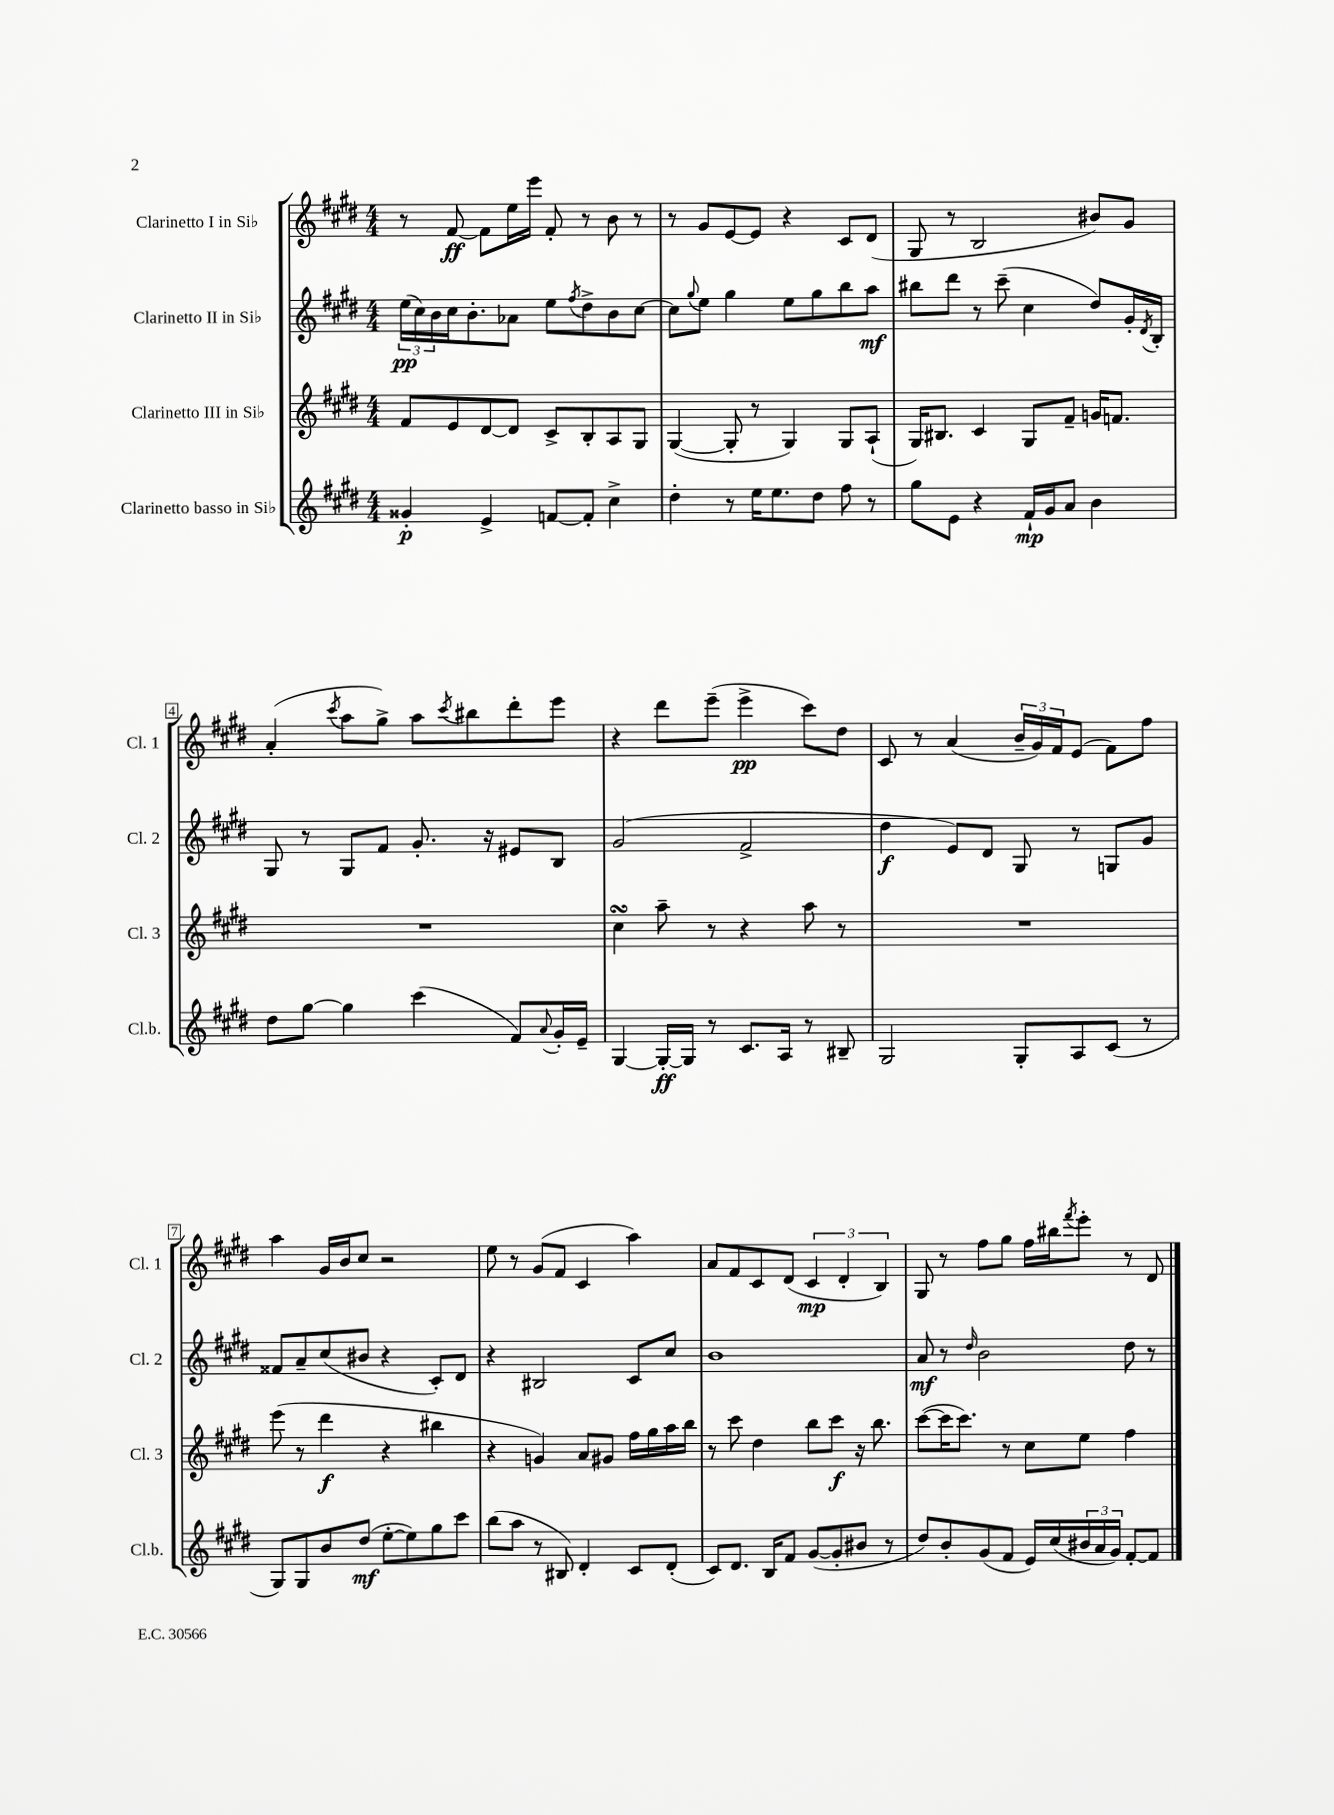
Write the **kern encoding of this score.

**kern	**dynam	**kern	**dynam	**kern	**dynam	**kern	**dynam
*part4	*part4	*part3	*part3	*part2	*part2	*part1	*part1
*staff4	*staff4	*staff3	*staff3	*staff2	*staff2	*staff1	*staff1
*I"Clarinetto basso in Si♭	*	*I"Clarinetto III in Si♭	*	*I"Clarinetto II in Si♭	*	*I"Clarinetto I in Si♭	*
*I'Cl.b.	*	*I'Cl. 3	*	*I'Cl. 2	*	*I'Cl. 1	*
*clefG2	*	*clefG2	*	*clefG2	*	*clefG2	*
*k[f#c#g#d#]	*	*k[f#c#g#d#]	*	*k[f#c#g#d#]	*	*k[f#c#g#d#]	*
*M4/4	*	*M4/4	*	*M4/4	*	*M4/4	*
=1	=1	=1	=1	=1	=1	=1	=1
4g##X'/	p	8f#/L	.	(24ee\LL	pp	8r	.
.	.	.	.	24cc#\)	.	.	.
.	.	.	.	24b\	.	.	.
.	.	8e/	.	16cc#\J	.	[8f#/	ff
.	.	.	.	8.b'\	.	.	.
4e^/	.	[8d#/	.	.	.	8f#\L]	.
.	.	8d#/J]	.	8a-X\J	.	16ee\L	.
.	.	.	.	.	.	16eee\JJ	.
[8fn/L	.	8c#^/L	.	8ee\L	.	8f#'/	.
.	.	.	.	8qff#/	.	.	.
8f'/J]	.	8B'/	.	8dd#^\	.	8r	.
4cc#^\	.	8A/	.	8b\	.	8b\	.
.	.	8G#/J	.	[8cc#\J	.	8r	.
=2	=2	=2	=2	=2	=2	=2	=2
4dd#'\	.	([4G#/	.	8cc#\L]	.	8r	.
.	.	.	.	8qqgg#/	.	.	.
.	.	.	.	8ee\J	.	8g#/L	.
8r	.	8G#'/]	.	4gg#\	.	[8e/	.
16ee\KL	.	8r	.	.	.	8e/J]	.
8.ee\	.	.	.	.	.	.	.
.	.	4G#/)	.	8ee\L	.	4r	.
8dd#\J	.	.	.	8gg#\	.	.	.
8ff#\	.	8G#/L	.	8bb\	.	8c#/L	.
8r	.	(8A`/J	.	8aa\J	mf	(8d#/J	.
=3	=3	=3	=3	=3	=3	=3	=3
8gg#\L	.	16G#/KL)	.	8bb#X\L	.	8G#/	.
.	.	8.B#X/J	.	.	.	.	.
8e\J	.	.	.	8ddd#\J	.	8r	.
4r	.	4c#/	.	8r	.	2B/	.
.	.	.	.	(8ccc#~\	.	.	.
16f#`/LL	mp	8G#/L	.	4cc#\	.	.	.
16g#/J	.	.	.	.	.	.	.
8a/J	.	8f#~/J	.	.	.	.	.
4b\	.	16gn/KL	.	8dd#/L)	.	8b#X/L)	.
.	.	8.fn/J	.	.	.	.	.
.	.	.	.	16g#'/L	.	8g#/J	.
.	.	.	.	8qd#/	.	.	.
.	.	.	.	16B'/JJ	.	.	.
!!LO:LB:g=z
=4	=4	=4	=4	=4	=4	=4	=4
8dd#\L	.	1r	.	8G#/	.	(4a'/	.
[8gg#\J	.	.	.	8r	.	.	.
.	.	.	.	.	.	8qccc#/	.
4gg#\]	.	.	.	8G#/L	.	8aa\L	.
.	.	.	.	8f#/J	.	8gg#^\J)	.
(4ccc#\	.	.	.	8.g#'/	.	8aa\L	.
.	.	.	.	.	.	8qccc#/	.
.	.	.	.	.	.	8bb#X\	.
.	.	.	.	16r	.	.	.
8f#/L)	.	.	.	8e#X/L	.	8ddd#'\	.
8qqa/	.	.	.	.	.	.	.
16g#'/L	.	.	.	8B/J	.	8eee\J	.
16e~/JJ	.	.	.	.	.	.	.
=5	=5	=5	=5	=5	=5	=5	=5
[4G#/	.	4cc#sSSS\	.	(2g#/	.	4r	.
16G#'/LL_	ff	8aa~\	.	.	.	8ddd#\L	.
16G#/JJ]	.	.	.	.	.	.	.
8r	.	8r	.	.	.	(8eee~\J	.
8.c#/L	.	4r	.	2f#^/	.	4eee^\	pp
16A/Jk	.	.	.	.	.	.	.
8r	.	8aa\	.	.	.	8ccc#\L)	.
8B#X~/	.	8r	.	.	.	8dd#\J	.
=6	=6	=6	=6	=6	=6	=6	=6
2G#/	.	1r	.	4dd#\	f	8c#/	.
.	.	.	.	.	.	8r	.
.	.	.	.	8e/L)	.	(4a/	.
.	.	.	.	8d#/J	.	.	.
8G#'/L	.	.	.	8G#/	.	24b~/LL	.
.	.	.	.	.	.	24g#/)	.
.	.	.	.	.	.	24f#/J	.
8A/	.	.	.	8r	.	(8e/J	.
(8c#/J	.	.	.	8Gn/L	.	8f#\L)	.
8r	.	.	.	8g#/J	.	8ff#\J	.
!!LO:LB:g=z
=7	=7	=7	=7	=7	=7	=7	=7
8G#/L)	.	(8eee\	.	8f##X/L	.	4aa\	.
8G#/	.	8r	.	8a~/	.	.	.
8b/	.	4ddd#\	f	(8cc#/	.	16g#/LL	.
.	.	.	.	.	.	16b/J	.
(8dd#/J	mf	.	.	8b#X/J	.	8cc#/J	.
[8ee'\L	.	4r	.	4r	.	2r	.
8ee\])	.	.	.	.	.	.	.
8gg#\	.	4bb#X\	.	8c#'/L)	.	.	.
8ccc#\J	.	.	.	8d#/J	.	.	.
=8	=8	=8	=8	=8	=8	=8	=8
(8bb\L	.	4r	.	4r	.	8ee\	.
8aa\J	.	.	.	.	.	8r	.
8r	.	4gn/)	.	2B#X/	.	(8g#/L	.
8B#X/)	.	.	.	.	.	8f#/J	.
4d#'/	.	8a/L	.	.	.	4c#/	.
.	.	8g#X/J	.	.	.	.	.
8c#/L	.	16ff#\LL	.	8c#/L	.	4aa\)	.
.	.	16gg#\	.	.	.	.	.
(8d#'/J	.	16aa\	.	8cc#/J	.	.	.
.	.	16bb\JJ	.	.	.	.	.
=9	=9	=9	=9	=9	=9	=9	=9
8c#/L)	.	8r	.	1b	.	8a/L	.
8.d#/J	.	8ccc#\	.	.	.	8f#/	.
.	.	4dd#\	.	.	.	8c#/	.
16B/KL	.	.	.	.	.	.	.
8f#/J	.	.	.	.	.	(8d#/J	.
([8g#/L	.	8bb\L	.	.	.	6c#/	mp
8g#'/]	.	8ccc#\J	f	.	.	.	.
.	.	.	.	.	.	6d#'/	.
8b#X/J	.	16r	.	.	.	.	.
.	.	8.bb\	.	.	.	.	.
.	.	.	.	.	.	6B/)	.
8r	.	.	.	.	.	.	.
=10	=10	=10	=10	=10	=10	=10	=10
8dd#/L)	.	([8ccc#\L	.	8a/	mf	8G#/	.
8b'/	.	16ccc#\K]	.	8r	.	8r	.
.	.	8.ccc#\J)	.	.	.	.	.
.	.	.	.	16qqdd#/	.	.	.
(8g#/	.	.	.	2b\	.	8ff#\L	.
8f#/J	.	8r	.	.	.	8gg#\J	.
16e/LL)	.	8cc#\L	.	.	.	16ff#\LL	.
(16cc#/	.	.	.	.	.	16bb#X\J	.
.	.	.	.	.	.	8qfff#/	.
24b#X/	.	8ee\J	.	.	.	8eee'\J	.
24a/	.	.	.	.	.	.	.
24g#/JJ)	.	.	.	.	.	.	.
[8f#'/L	.	4ff#\	.	8dd#\	.	8r	.
8f#/J]	.	.	.	8r	.	8d#/	.
==	==	==	==	==	==	==	==
*-	*-	*-	*-	*-	*-	*-	*-
